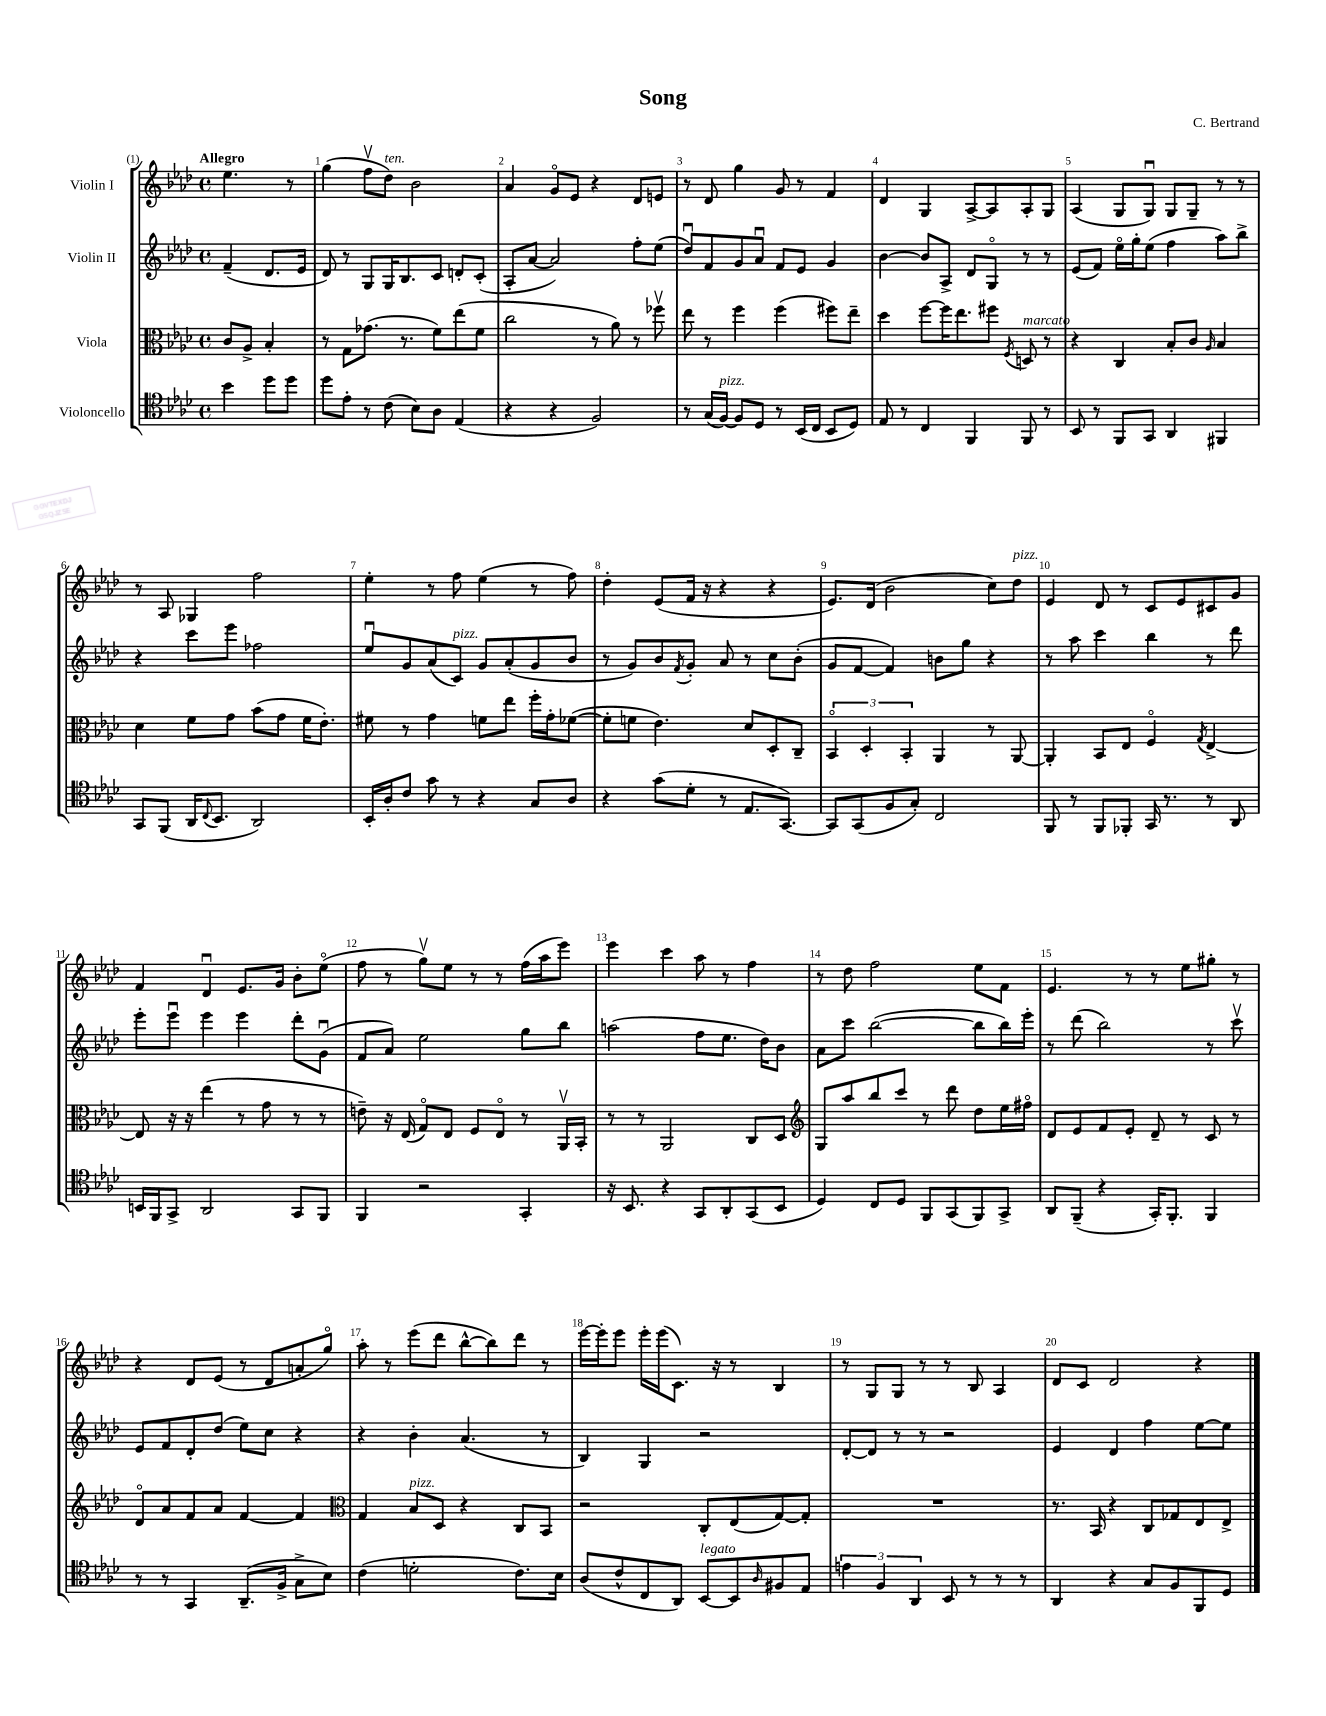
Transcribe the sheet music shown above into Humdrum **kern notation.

**kern	**kern	**kern	**kern
*staff4	*staff3	*staff2	*staff1
*clefC4	*clefC3	*clefG2	*clefG2
*k[b-e-a-d-]	*k[b-e-a-d-]	*k[b-e-a-d-]	*k[b-e-a-d-]
*M4/4	*M4/4	*M4/4	*M4/4
*met(c)	*met(c)	*met(c)	*met(c)
4b-	8c	(4f~	4.ee-
.	8A-^	.	.
8dd-	4B-'	8.d-	.
8dd-	.	.	8r
.	.	16e-	.
=	=	=	=
8dd-	8r	8d-)	(4gg
8e-'	8G	8r	.
8r	(8.g-	8G	8ffv
(8c	.	16G	8dd-)
.	8.r	8.B-	.
8B-)	.	.	2b-
8A-	8f)	8c	.
(4E-	(8ee-	8d'	.
.	8f	(8c'	.
=	=	=	=
4r	2cc	8A-'	4a-
.	.	[8a-	.
4r	.	2a-])	8go
.	.	.	8e-
2F)	8r	.	4r
.	8a-)	.	.
.	8r	8ff'	8d-
.	8ff-v	(8ee-	8e
=	=	=	=
8r	8ee-	8dd-u)	8r
(16G	8r	8f	8d-
[16F)	.	.	.
8F]	4ff	8g	4gg
8D-	.	8a-u	.
8r	(4ff	8f	8g
(16BB-	.	8e-	8r
16C	.	.	.
8BB-	8ff#)	4g	4f
8D-)	8ee-~	.	.
=	=	=	=
8E-	4dd-	[4b-	4d-
8r	.	.	.
4C	[8ff	8b-]	4G
.	16ff]	8A-^	.
.	8.ee-	.	.
4FF	.	8d-	[8A-^
.	8ff#	8Go	8A-]
.	8qF	.	.
8FF	8D	8r	8A-'
8r	8r	8r	8G
=	=	=	=
8BB-	4r	(8e-	(4A-
8r	.	8f)	.
8FF	4C	16ee-o	8G
.	.	16gg'	.
8GG	.	(8ee-	8Gu)
4AA-	8B-'	4ff	8G
.	8c	.	8G~
.	16qqA-	.	.
4FF#	4B-	8aa-)	8r
.	.	8bb-^	8r
=	=	=	=
8GG	4d-	4r	8r
(8FF	.	.	8A-
16AA-	8f	8ccc	4G-
8qqC	.	.	.
8.BB-	.	.	.
.	8g	8eee-	.
2AA-)	(8b-	2ff-	2ff
.	8g	.	.
.	16f	.	.
.	8.e-')	.	.
=	=	=	=
16BB-'	8f#	8ee-u	4ee-'
16A-'	.	.	.
8c	8r	8g	.
8g	4g	(8a-	8r
8r	.	8c)	8ff
4r	8f	8g	(4ee-
.	8ee-	(8a-'	.
8G	16ff'	8g	8r
.	16g'	.	.
8A-	([8f-	8b-	8ff)
=	=	=	=
4r	8f-']	8r	4dd-'
.	8f	8g)	.
(8g	4.e-)	8b-	(8e-
.	.	8qf	.
8d-'	.	8g'	16f
.	.	.	16r
8r	.	8a-	4r
8.E-	8d-	8r	.
.	8D-'	8cc	4r
[8.GG)	.	.	.
.	8C~	(8b-'	.
=	=	=	=
8GG]	6BB-o	8g	8.e-)
(8GG	.	[8f	.
.	6D-'	.	.
.	.	.	(16d-
8F	.	4f])	2b-
.	6BB-'	.	.
8G')	.	.	.
2C	4AA-	8b	.
.	.	8gg	.
.	8r	4r	8cc)
.	[8AA-	.	8dd-
=	=	=	=
8FF	4AA-']	8r	4e-
8r	.	8aa-	.
8FF	8BB-	4ccc	8d-
8FF-'	8E-	.	8r
16GG	4Fo	4bb-	8c
8.r	.	.	.
.	.	.	8e-
.	8qG	.	.
8r	[4E-^	8r	8c#
8AA-	.	8ddd-	8g
=	=	=	=
16BB	8E-]	8eee-'	4f
16FF	.	.	.
8GG^	16r	8eee-u	.
.	16r	.	.
2AA-	(4ee-	4eee-	4d-u
.	8r	4eee-	8.e-
.	8g	.	.
.	.	.	16g
8GG	8r	8ddd-'	8b-'
8FF	8r	(8gu	(8ee-o
=	=	=	=
4FF	8e~)	8f	8ff
.	16r	8a-)	8r
.	(16E-	.	.
2r	8Go)	2ee-	8ggv)
.	8E-	.	8ee-
.	8F	.	8r
.	8E-o	.	8r
4GG'	8r	8gg	(16ff
.	.	.	16aa-
.	16AA-v	8bb-	8eee-)
.	16BB-'	.	.
=	=	=	=
16r	8r	(2aa	4eee-
8.BB-	.	.	.
.	8r	.	.
4r	2AA-	.	4ccc
8GG	.	8ff	8aa-
8AA-'	.	8.ee-	8r
(8GG	8C	.	4ff
.	.	16dd-)	.
8BB-	8D-	8b-	.
=	=	=	=
*	*clefG2	*	*
4D-)	8G	8a-	8r
.	8aa-	8ccc	8dd-
8C	8bb-	([2bb-	2ff
8D-	8ccc	.	.
8FF	8r	.	.
(8GG	8ddd-	.	.
8FF)	8dd-	8bb-]	8ee-
8GG^	16ee-	16bb-)	8f
.	16ff#o	16eee-'	.
=	=	=	=
8AA-	8d-	8r	4.e-
(8FF~	8e-	(8ddd-	.
4r	8f	2bb-)	.
.	8e-'	.	8r
16GG')	8d-~	.	8r
8.FF'	.	.	.
.	8r	.	8ee-
4FF	8c	8r	8gg#'
.	8r	8cccv	8r
=	=	=	=
8r	8d-o	8e-	4r
8r	8a-	8f	.
4GG	8f	8d-'	8d-
.	8a-	(8dd-	(8e-
(8.AA-~	[4f	8ee-)	8r
.	.	8cc	8d-
16F^	.	.	.
8G^	4f]	4r	8a'
8B-)	.	.	8ggo)
=	=	=	=
*	*clefC3	*	*
(4c	4G	4r	8aa-'
.	.	.	8r
2d'	8B-	4b-'	(8eee-
.	8D-	.	8ddd-
.	4r	(4.a-	[8bb-^^
.	.	.	8bb-])
8.c)	8C	.	8ddd-
.	8BB-	8r	8r
16B-	.	.	.
=	=	=	=
(8A-	2r	4B-)	[16eee-
.	.	.	16eee-']
8c^^	.	.	8eee-
8C	.	4G	16eee-'
.	.	.	(16eee-
8AA-)	.	.	8.c)
[8BB-	8C'	2r	.
.	.	.	16r
8BB-]	(8E-	.	8r
16qqA-	.	.	.
8F#	[8G)	.	4B-
8E-	8G']	.	.
=	=	=	=
6e	1r	[8d-'	8r
.	.	8d-]	8G
6F	.	.	.
.	.	8r	8G
6AA-	.	.	.
.	.	8r	8r
8BB-	.	2r	8r
8r	.	.	8B-
8r	.	.	4A-
8r	.	.	.
=	=	=	=
4AA-	8.r	4e-	8d-
.	.	.	8c
.	16BB-	.	.
4r	4r	4d-	2d-
8G	8C	4ff	.
8F	8G-	.	.
8FF	8E-	[8ee-	4r
8D-	8E-^	8ee-]	.
==	==	==	==
*-	*-	*-	*-
